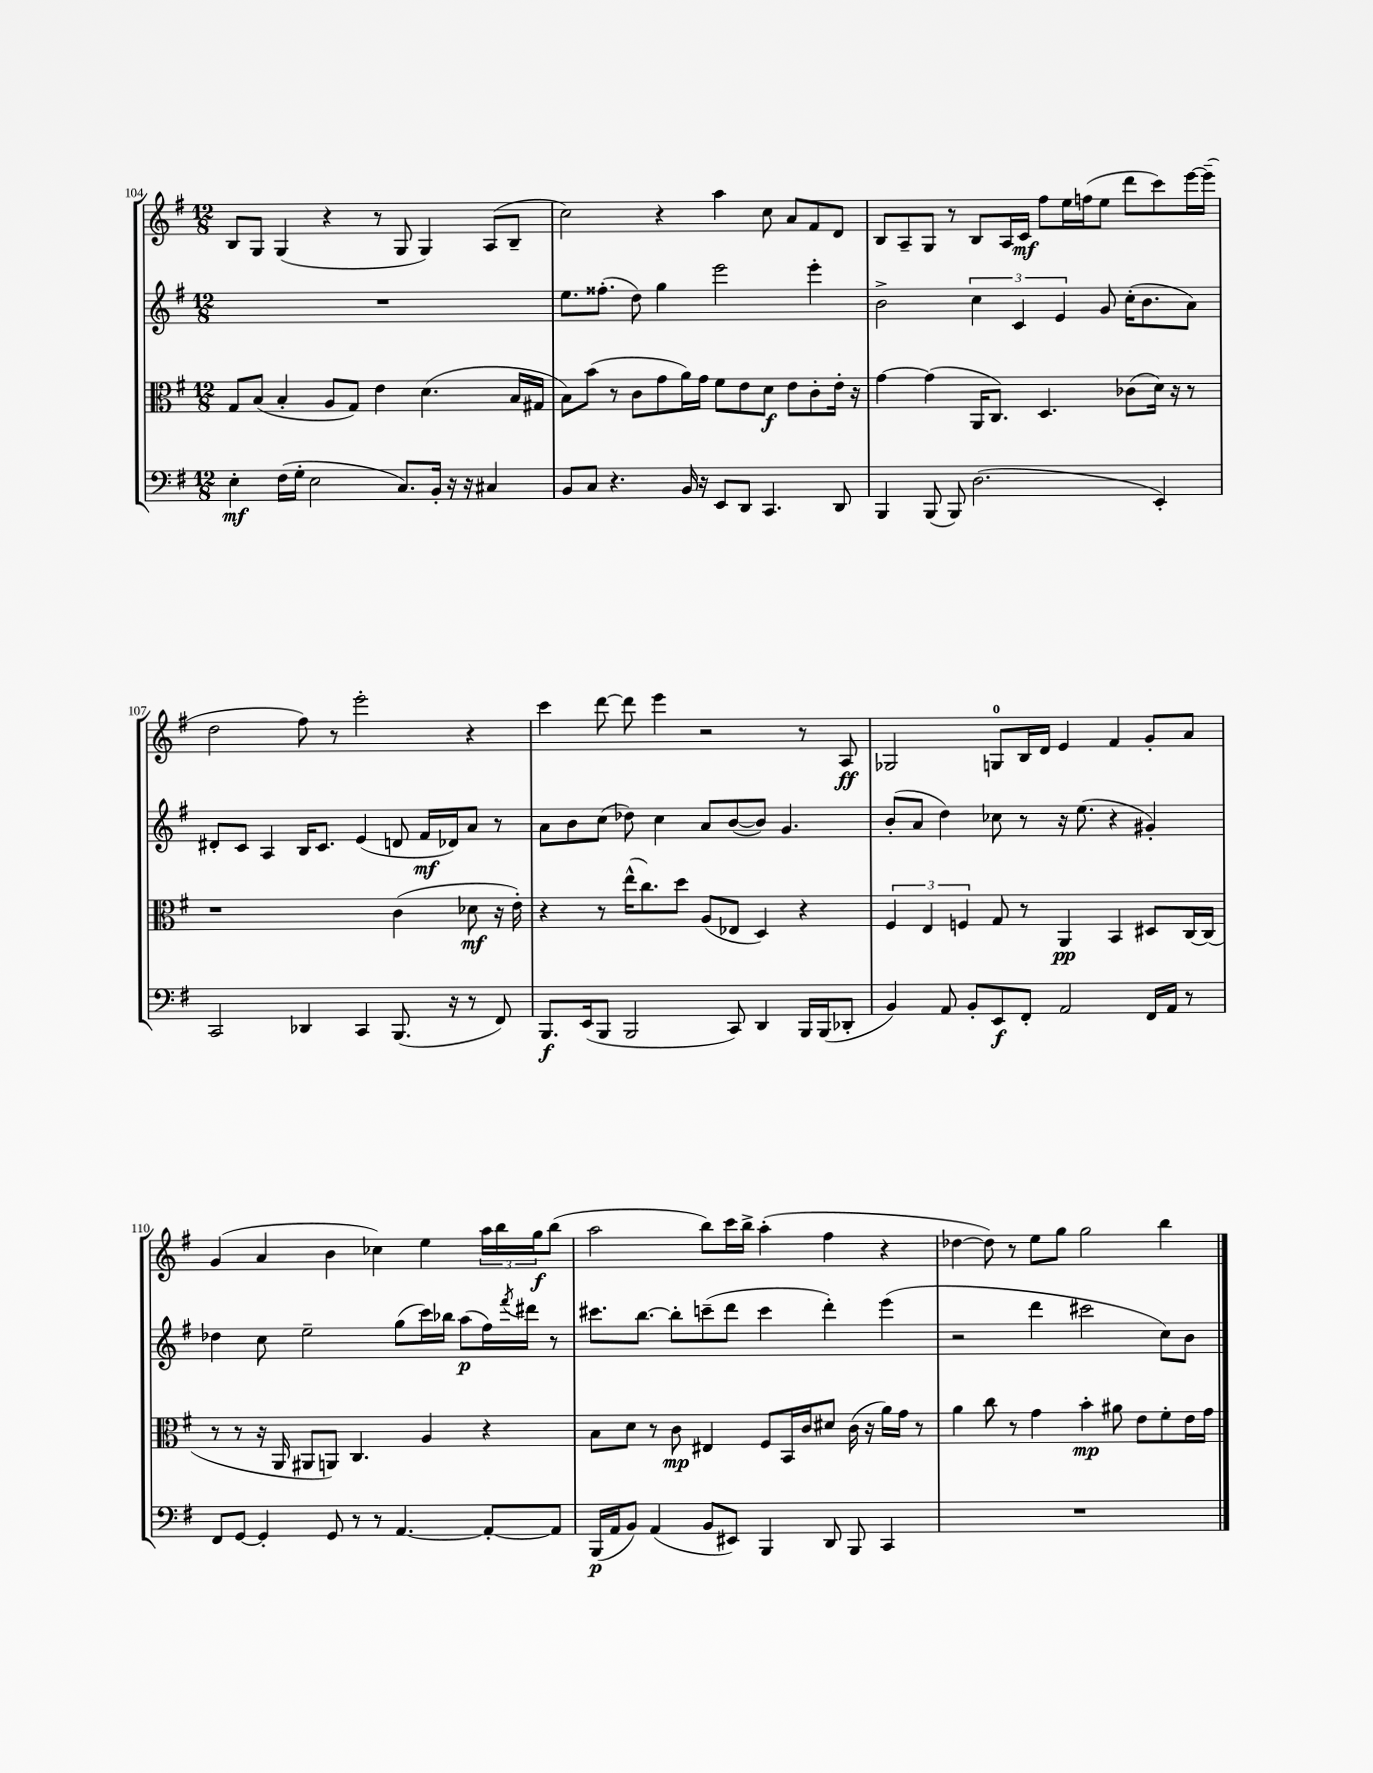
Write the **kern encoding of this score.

**kern	**kern	**kern	**kern
*staff4	*staff3	*staff2	*staff1
*clefF4	*clefC3	*clefG2	*clefG2
*k[f#]	*k[f#]	*k[f#]	*k[f#]
*M12/8	*M12/8	*M12/8	*M12/8
4E'\	8G/L	1.r	8B/L
.	(8B/J	.	8G/J
(16F#\LL	4B'/	.	(4G/
16G'\JJ	.	.	.
2E\	.	.	.
.	8A/L	.	4r
.	8G/J)	.	.
.	4e\	.	8r
8.C/L)	.	.	8G/
.	(4.d\	.	4G/)
16BB'/Jk	.	.	.
16r	.	.	.
16r	.	.	.
4C#/	.	.	(8A/L
.	16B/LL	.	8B~/J
.	16G#/JJ	.	.
=	=	=	=
8BB/L	8B\L)	8.ee\L	2cc\)
8C/J	(8b\J	.	.
.	.	(8.ff##'\J	.
4.r	8r	.	.
.	8c\L	8dd\)	.
.	8g\	4gg\	4r
16BB/	16a\L)	.	.
16r	16g\JJ	.	.
8EE/L	8f#\L	2eee\	4aa\
8DD/J	8e\	.	.
4.CC/	8d\J	.	8cc\
.	8e\L	.	8a/L
.	8c'\	4eee'\	8f#/
8DD/	16e'\Jk	.	8d/J
.	16r	.	.
=	=	=	=
4BBB/	[4g\	2b^\	8B/L
.	.	.	8A~/
(8BBB/	(4g\]	.	8G/J
8BBB/)	.	.	8r
(2.D\	16AA/LK	6cc\	8B/L
.	8.C/J)	.	.
.	.	.	16A/L
.	.	6c/	.
.	.	.	16c/JJ
.	4.D/	.	8ff#\L
.	.	6e/	.
.	.	.	16ee\L
.	.	.	(16ff\J
.	.	8g/	8ee\J
.	(8c-\L	(16cc'\LK	8ddd\L
.	.	8.b\	.
4EE'/)	16d\Jk)	.	8ccc\)
.	16r	.	.
.	8r	8a\J)	[16eee\L
.	.	.	(16eee~\]JJ
=	=	=	=
2CC/	1r	8d#'/L	2dd\
.	.	8c/J	.
.	.	4A/	.
4DD-/	.	16B/LK	8ff#\)
.	.	8.c/J	.
.	.	.	8r
4CC/	.	(4e/	2eee'\
(8.BBB/	(4c\	8d/	.
.	.	16f#/LL	.
16r	.	16d-/J)	.
8r	8d-\	8a/J	4r
8FF#/)	16r	8r	.
.	16e'\)	.	.
=	=	=	=
8.BBB/L	4r	8a\L	4ccc\
.	.	8b\	.
(16EE/k	.	.	.
8BBB/J	8r	(8cc\J	[8ddd\
2BBB/	(16ee^^\LK	8dd-\)	8ddd\]
.	8.cc\)	.	.
.	.	4cc\	4eee\
.	8dd\J	.	.
.	(8A/L	8a/L	2r
8CC/)	8E-/J	([8b/	.
4DD/	4D/)	8b/]J)	.
.	.	4.g/	.
16BBB/LL	4r	.	8r
(16BBB/J	.	.	.
8DD-'/J	.	.	8A/
=	=	=	=
4BB/)	6F#/	(8b'/L	2G-/
.	.	8a/J	.
.	6E/	.	.
8AA/	.	4dd\)	.
.	6F/	.	.
8BB'/L	.	.	.
8EE/	8G/	8cc-\	8G/L
8FF#'/J	8r	8r	16B/L
.	.	.	16d/JJ
2AA/	4AA/	16r	4e/
.	.	(8.ee\	.
.	4BB/	4r	4f#/
16FF#/LL	8D#/L	4g#'/)	8g'/L
16AA/JJ	.	.	.
8r	[16C/L	.	8a/J
.	(16C/]JJ	.	.
=	=	=	=
8FF#/L	8r	4dd-\	(4g/
[8GG/J	8r	.	.
4GG'/]	16r	8cc\	4a/
.	16AA/	.	.
.	8AA#/L	2ee~\	.
8GG/	8AA/J)	.	4b\
8r	4.C/	.	.
8r	.	.	4cc-\)
[4.AA/	.	(8gg\L	.
.	4A/	16ccc\L)	4ee\
.	.	16bb-\JJ	.
.	.	(8aa\L	.
8AA'/_L	4r	16ff#\L)	24aa\LL
.	.	.	24bb\
.	.	8qfff#/	.
.	.	16ddd#\JJ	.
.	.	.	24gg\J
8AA/]J	.	8r	(8bb\J
=	=	=	=
(16BBB/LL	8B\L	8.ccc#\L	2aa\
16AA/J	.	.	.
8BB/J)	8d\J	.	.
.	.	[8.bb\J	.
(4AA/	8r	.	.
.	8c\	8bb'\]L	.
8BB/L	4E#/	(8ccc~\	8bb\L)
8EE#/J)	.	8ddd\J	16ccc\L
.	.	.	16bb^\JJ
4BBB/	8F#/L	4ccc\	(4aa'\
.	16BB/L	.	.
.	16c/J	.	.
8DD/	8d#/J	4ddd'\)	4ff#\
8BBB/	(16c\	.	.
.	16r	.	.
4CC/	16a\LL)	(4eee\	4r
.	16g\JJ	.	.
.	8r	.	.
=	=	=	=
1.r	4a\	2r	[4dd-\
.	8cc\	.	8dd-\])
.	8r	.	8r
.	4g\	4ddd\	8ee\L
.	.	.	8gg\J
.	4b'\	2ccc#\	2gg\
.	8a#\	.	.
.	8e\L	.	.
.	8f#'\	8cc\L)	4bb\
.	16e\L	8b\J	.
.	16g\JJ	.	.
==	==	==	==
*-	*-	*-	*-
